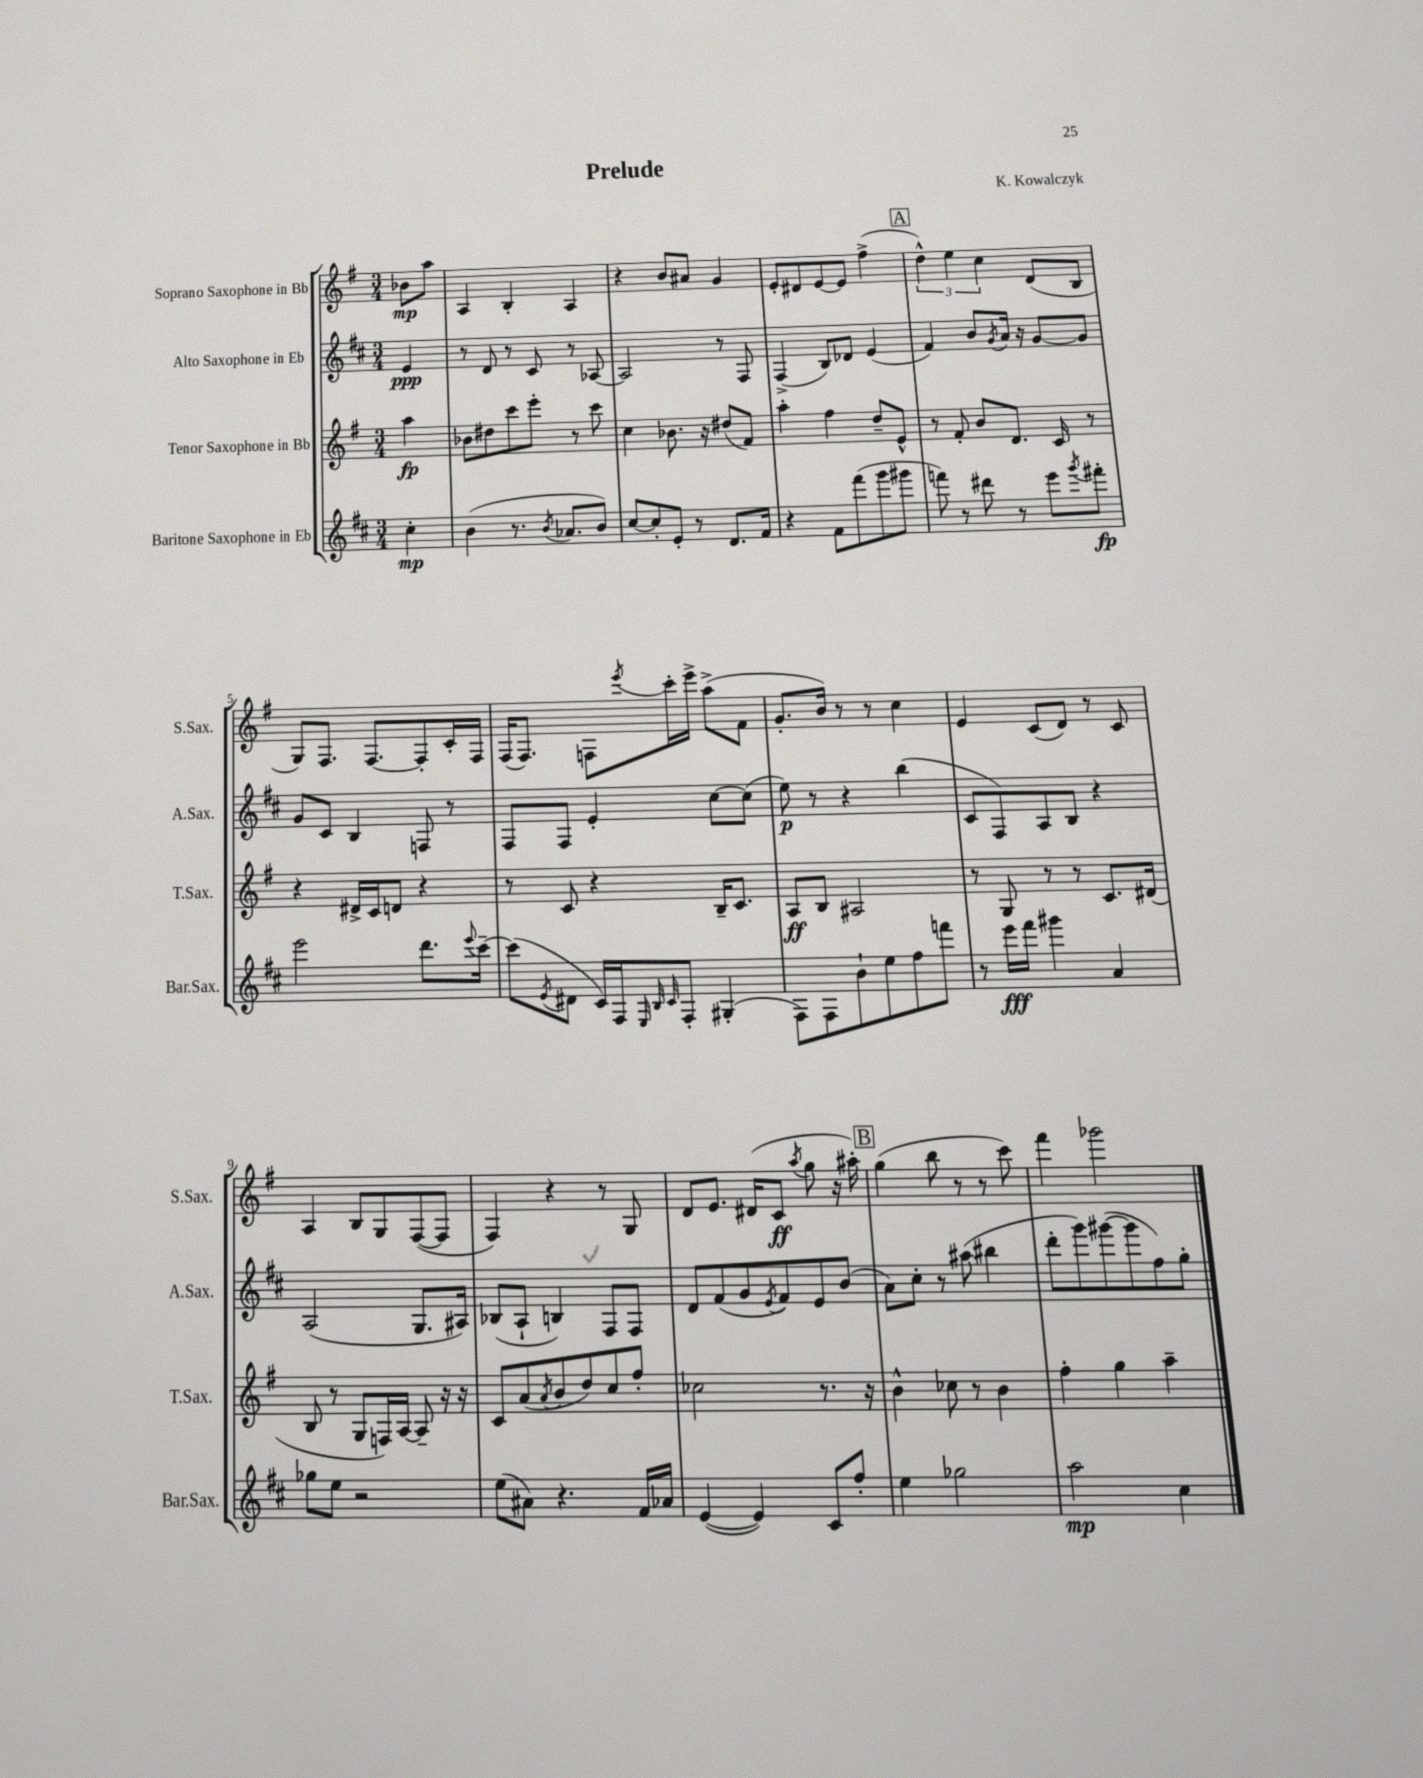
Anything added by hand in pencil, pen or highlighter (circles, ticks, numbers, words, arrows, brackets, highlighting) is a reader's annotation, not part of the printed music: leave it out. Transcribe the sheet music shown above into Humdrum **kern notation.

**kern	**kern	**kern	**kern
*staff4	*staff3	*staff2	*staff1
*clefG2	*clefG2	*clefG2	*clefG2
*k[f#c#]	*k[f#]	*k[f#c#]	*k[f#]
*M3/4	*M3/4	*M3/4	*M3/4
4cc#'	4aa	4e	8b-
.	.	.	8aa
=	=	=	=
(4b	8b-	8r	4A
.	8dd#	8d	.
8.r	8ccc	8r	4B'
.	8eee'	8c#	.
8qb	.	.	.
8.a-	.	.	.
.	8r	8r	4A
8b)	8ccc	[8A-	.
=	=	=	=
[8cc#	4cc	2A-]	4r
8cc#']	.	.	.
8e'	8.b-	.	8b
8r	.	.	8a#
.	16r	.	.
8.d	(8dd#	8r	4g
.	8f#)	8F#	.
16f#	.	.	.
=	=	=	=
4r	4aa'	(4F#^	8e'
.	.	.	8d#
8f#	4ff#	8B)	[8e
(8fff#	.	8d-	8e]
8ggg	8dd~	(4e	(4ff#^
8ggg#	8e^^	.	.
=	=	=	=
8fff)	8r	4f#)	6dd^^)
8r	8f#'	.	.
.	.	.	6ee
8ddd#	8b	8b	.
.	.	.	6cc
.	.	8qg	.
8r	8.d	16a	.
.	.	16r	.
8eee	.	[8g	(8d
.	16c	.	.
8qggg	.	.	.
8fff#'	8r	8g]	8B
=	=	=	=
2eee	4r	8g	8G)
.	.	8c#	8.F#
.	16d#^	4B	.
.	16c	.	[8.F#
.	8d	.	.
8.ddd	4r	8F	8F#']
.	.	8r	16c'
8qqeee	.	.	.
[16ccc#~	.	.	16F#
=	=	=	=
(8ccc#]	8r	8F#	(16F#
.	.	.	8.F#)
8qe	.	.	.
8d#	8c	8F#	.
16c#)	4r	4e'	8F
16F#	.	.	.
32qqE	.	.	.
32qqB	.	.	.
32qqc#	.	.	8qeee
8F#'	.	.	16ccc'
.	.	.	16eee^
(4G#'	16B~	[8cc#	(8aa^
.	8.c	.	.
.	.	(8cc#]	8f#
=	=	=	=
8F#)	8A	8ee)	8.g'
8F#	8B	8r	.
.	.	.	16b)
8b`	2A#	4r	8r
8ee	.	.	8r
8ff#	.	(4bb	4cc
8fff	.	.	.
=	=	=	=
8r	8r	8c#	4e
16eee	8G	8F#)	.
16fff#	.	.	.
4ggg#	8r	8A	(8c
.	8r	8B	8d)
4a	8.c	4r	8r
.	.	.	8c
.	(16d#	.	.
=	=	=	=
8gg-	8B	(2A	4A
8ee	8r	.	.
2r	8G	.	8B
.	16F)	.	8G
.	[16A	.	.
.	8A~]	8.G	([8F#
.	16r	.	8F#]
.	16r	16A#)	.
=	=	=	=
(8ee	8c	(8B-	4F#)
8a#)	(8a	8A`	.
.	8qa	.	.
4.r	8b	4B)	4r
.	8dd)	.	.
.	8cc	8F#	8r
16f#	8ff#'	8F#	8G
16a-	.	.	.
=	=	=	=
([4e	2cc-	8d	8d
.	.	(8f#	8.e
4e])	.	8g	.
.	.	.	(16d#
.	.	8qe	.
.	.	8f#)	8c
.	.	.	8qaa
8c#	8.r	8e	8gg
8ff#'	.	(8b	16r
.	16r	.	16aa#')
=	=	=	=
4ee	4b^^	8a)	(4gg
.	.	8cc#'	.
2gg-	8cc-	8r	8bb
.	8r	(8aa#	8r
.	4b	4bb#	8r
.	.	.	8ccc)
=	=	=	=
2aa	4ff#'	8ddd'	4fff#
.	.	8ggg)	.
.	4gg	([8ggg#	2ggg-
.	.	8ggg#]	.
4cc#	4aa~	8ff#)	.
.	.	8gg'	.
==	==	==	==
*-	*-	*-	*-
